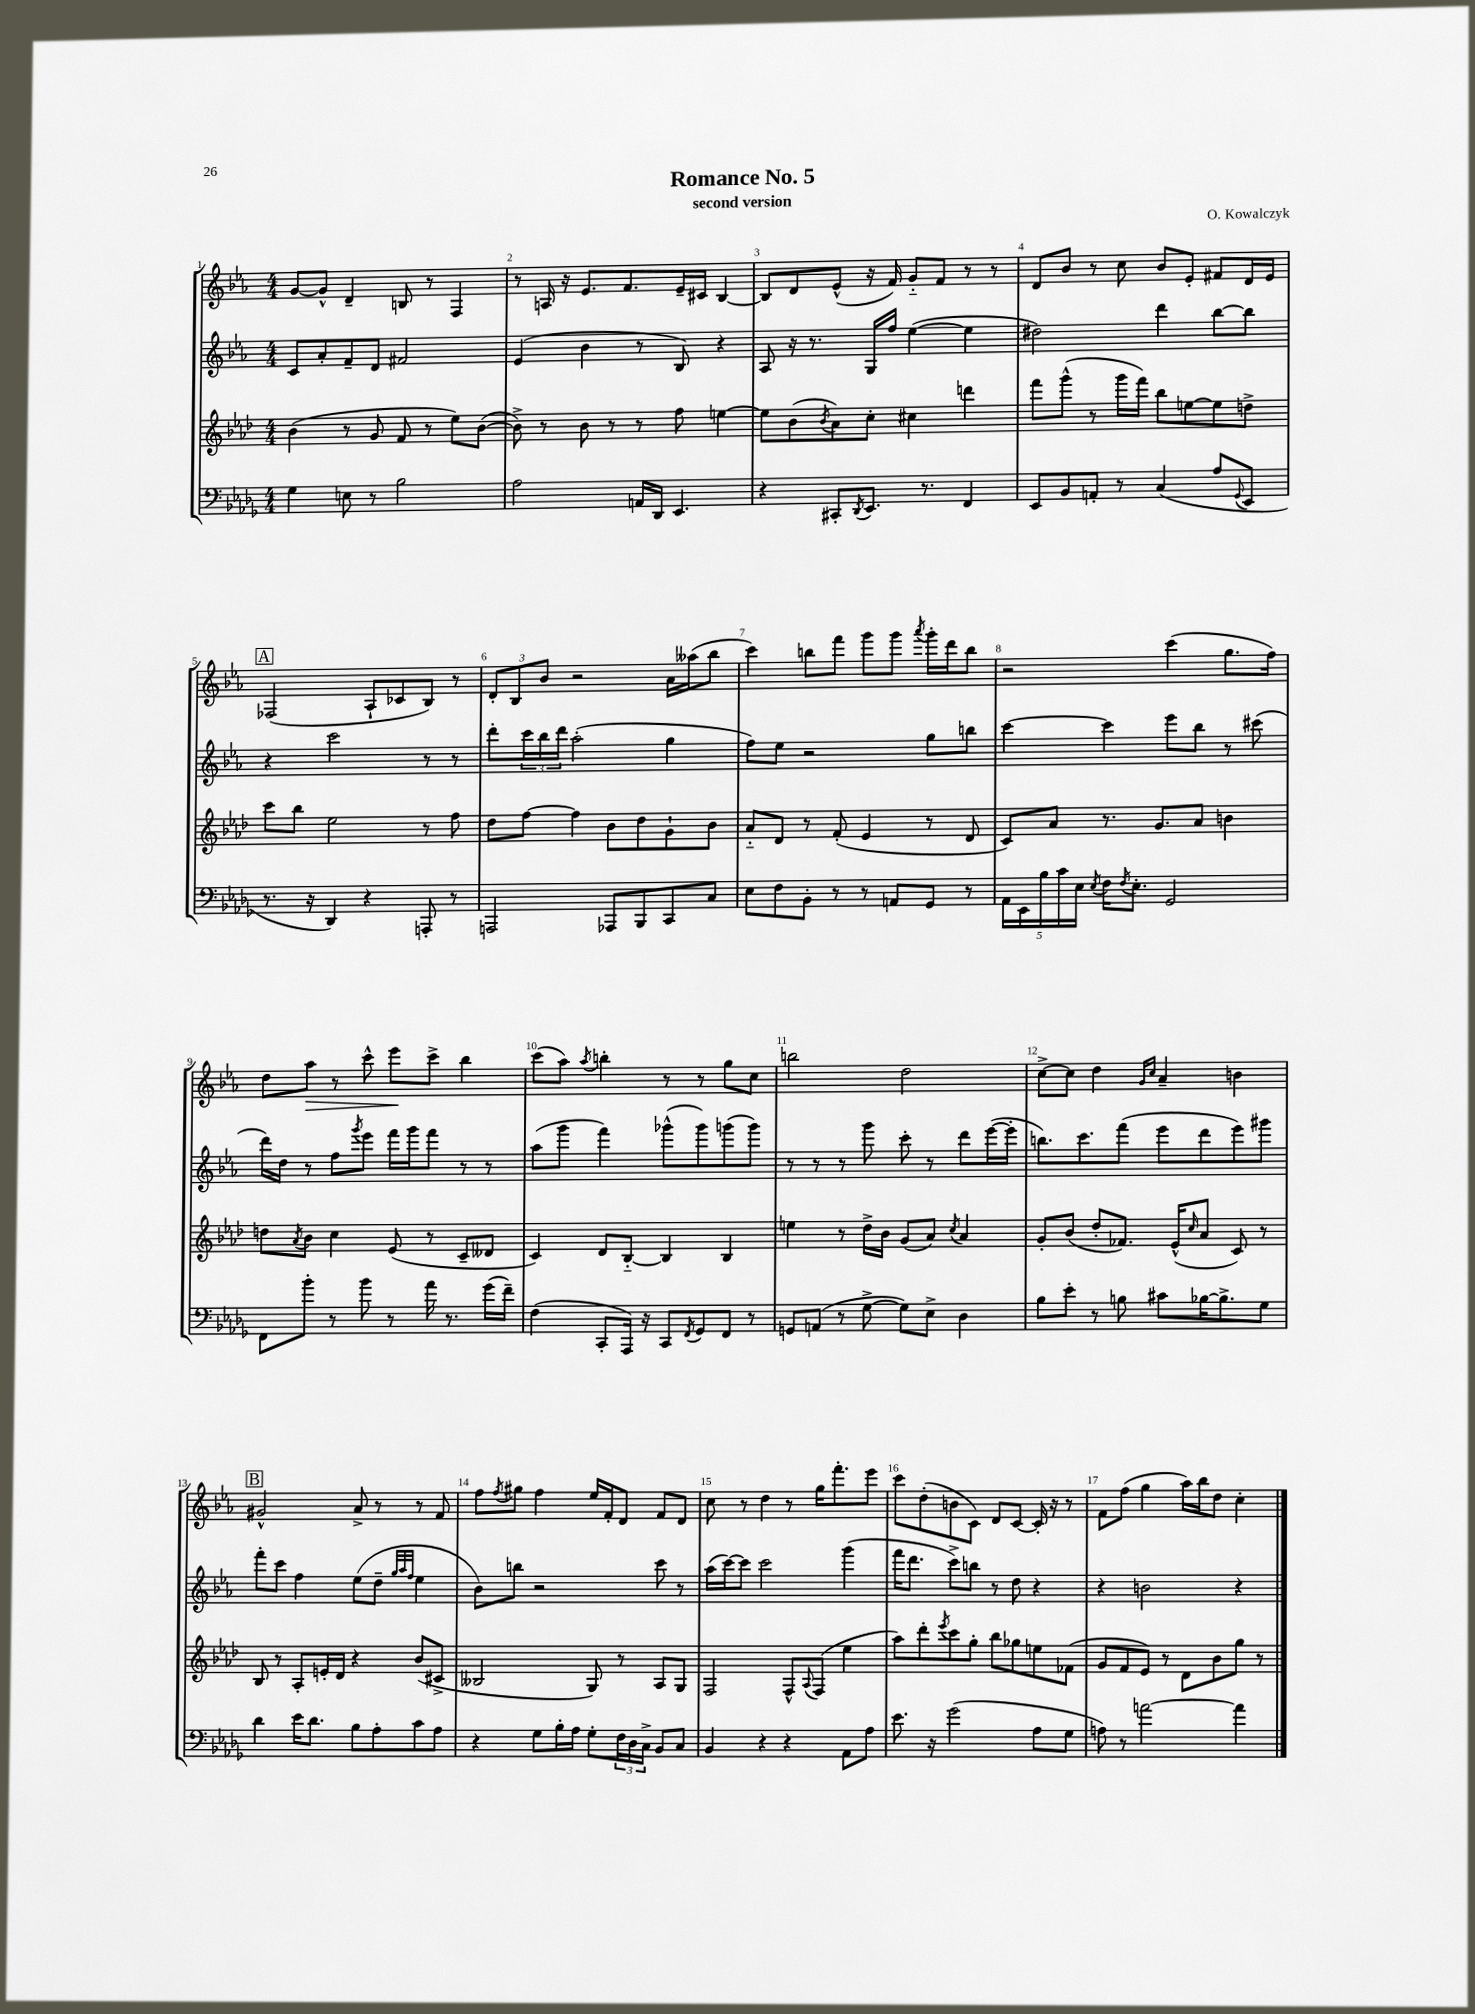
\header { title = "Romance No. 5" composer = "O. Kowalczyk" subtitle = "second version" }
<<
\new StaffGroup <<
\new Staff = "s0" {
    \clef treble \key ees \major \numericTimeSignature \time 4/4
    g'8~ g'8-^ d'4-- b8 r8 f4 |
    r8 a16 r16 ees'8. f'8. ees'16-- cis'16 bes4~ |
    bes8 d'8 ees'8-^( r16 f'16) g'8-_ f'8 r8 r8 |
    d'8 bes'8 r8 c''8 bes'8 ees'8-. fis'8 d'16 ees'16 |
    \mark \markup { \box "A" } fes2( aes8-! ces'8 bes8) r8 |
    \tuplet 3/2 { d'8-. bes8 bes'8 } r2 aes'16 aeses''16( bes''8 |
    c'''4) b''8 f'''8 g'''8 g'''8 \acciaccatura { aes'''8 } g'''16-. d'''16 b''8 |
    r2 c'''4( g''8. f''16) |
    d''8 aes''8\> r8 c'''8-^ ees'''8\! c'''8-> bes''4 |
    c'''8( aes''8) \acciaccatura { aes''8 } b''4-. r8 r8 g''8 c''8 |
    b''2 d''2 |
    c''8~-> c''8 d''4 \grace { g'16 c''16 } aes'4-- b'4 |
    \mark \markup { \box "B" } gis'2-^ aes'8-> r8 r8 f'8 |
    f''8 \acciaccatura { f''8 } gis''8 f''4 ees''16 f'16-. d'8 f'8 d'8 |
    c''8 r8 d''4 r8 g''16 f'''8.-. ees'''8 |
    c'''8 d''8-.( b'8 c'8) d'8 c'8~ c'16-. r16 r8 |
    f'8 f''8( g''4 aes''16) bes''16 d''8 c''4-. \bar "|." |
}
\new Staff = "s1" {
    \clef treble \key ees \major \numericTimeSignature \time 4/4
    c'8 aes'8-. f'8-- d'8 fis'2 |
    ees'4( bes'4 r8 bes8) r4 |
    aes8 r16 r8. g16 f''16 ees''4~( ees''4 |
    dis''2) d'''4 bes''8~ bes''8 |
    \mark \markup { \box "A" } r4 c'''2 r8 r8 |
    d'''8-. \tuplet 3/2 { c'''16 bes''16 d'''16 } aes''2-.( g''4 |
    f''8) ees''8 r2 g''8 b''8 |
    c'''4~ c'''4 ees'''8 bes''8 r8 cis'''8( |
    d'''16) d''16 r8 f''8 \acciaccatura { g'''8 } ees'''8 f'''16 g'''16 f'''8 r8 r8 |
    aes''8( g'''8 f'''4) ges'''8-^( ges'''8) g'''8( g'''8) |
    r8 r8 r8 g'''8 c'''8-. r8 d'''8 ees'''16~( ees'''16-. |
    b''8.) c'''8. f'''8( ees'''8 d'''8 ees'''8) gis'''8 |
    \mark \markup { \box "B" } f'''8-. c'''8 f''4 ees''8( d''8-- \grace { g''32 aes''32 f''32 } ees''4 |
    bes'8) b''8 r2 c'''8 r8 |
    aes''16( c'''16~) c'''8 c'''2 g'''4( |
    f'''16 d'''8. c'''8->) b''8 r8 d''8 r4 |
    r4 b'2 r4 \bar "|." |
}
\new Staff = "s2" {
    \clef treble \key aes \major \numericTimeSignature \time 4/4
    bes'4( r8 g'8 f'8 r8 ees''8) bes'8~( |
    bes'8->) r8 bes'8 r8 r8 f''8 e''4~ |
    e''8 bes'8( \acciaccatura { bes'8 } aes'8) c''8-. cis''4 d'''4 |
    f'''8 g'''8-^( r8 g'''16 f'''16) bes''8 e''8~ e''8 d''8-> |
    \mark \markup { \box "A" } c'''8 bes''8 ees''2 r8 f''8 |
    des''8 f''8~ f''4 bes'8 des''8 g'8-! bes'8 |
    aes'8-_ des'8 r8 f'8-.( ees'4 r8 des'8 |
    c'8) aes'8 r8. g'8. aes'8 b'4 |
    d''8 \acciaccatura { aes'8 } bes'8 c''4 ees'8( r8 c'8-- deses'8 |
    c'4) des'8 bes8~-_ bes4 bes4 |
    e''4 r8 des''16-> bes'16 g'8( aes'8) \acciaccatura { c''8 } aes'4 |
    g'8-. bes'8( des''8-. fes'8.) ees'16-^( \grace { c''16 } aes'8 c'8) r8 |
    \mark \markup { \box "B" } bes8 r8 aes8-. e'16-. des'16 r4 bes'8( cis'8-> |
    beses2 g8) r8 aes8 g8 |
    f2 f8-^ \appoggiatura { aes8 } f8( ees''4 |
    aes''8) des'''8-. \acciaccatura { ees'''8 } c'''8 g''8-. bes''8 ges''8 e''8 fes'8( |
    g'8 f'8 ees'8) r8 des'8 bes'8 g''8 r8 \bar "|." |
}
\new Staff = "s3" {
    \clef bass \key des \major \numericTimeSignature \time 4/4
    ges4 e8 r8 bes2 |
    aes2 a,16 des,16 ees,4. |
    r4 cis,8-. \acciaccatura { des,8 } ees,8. r8. f,4 |
    ees,8 bes,8 a,8-. r8 c4( aes8 \appoggiatura { ges,8 } ees,8 |
    \mark \markup { \box "A" } r8. r16 des,4) r4 a,,8-. r8 |
    a,,2 aes,,8 bes,,8 c,8 c8 |
    ees8 f8 bes,8-. r8 r8 a,8 ges,8 r8 |
    \tuplet 5/4 { aes,16 ees,16 bes16 c'16 ees16 } \acciaccatura { ees8 } f16 \acciaccatura { f8 } ees8.-. ges,2 |
    f,8 bes'8-. r8 bes'8 r8 aes'16 r8. ges'16( f'16--) |
    f4( c,8-. aes,,16) r16 c,8 \acciaccatura { f,8 } ges,8 f,8 r8 |
    g,8 a,8( r8 ges8~-> ges8) ees8-> des4 |
    bes8 ees'8-. r8 b8 cis'8 bes16~ bes8.-> ges8 |
    \mark \markup { \box "B" } des'4 ees'16 des'8. bes8 aes8-. c'8 aes8 |
    r4 ges8 bes16-. aes16 ges8-. \tuplet 3/2 { f16 des16 c16-> } bes,8 c8 |
    bes,4 r4 r4 aes,8 aes8 |
    ees'8. r16 ges'2( aes8 ges8 |
    a8) r8 a'2~ a'4 \bar "|." |
}
>>
>>
\layout { \context { \Score \override BarNumber.break-visibility = ##(#f #t #t) barNumberVisibility = #all-bar-numbers-visible } }
